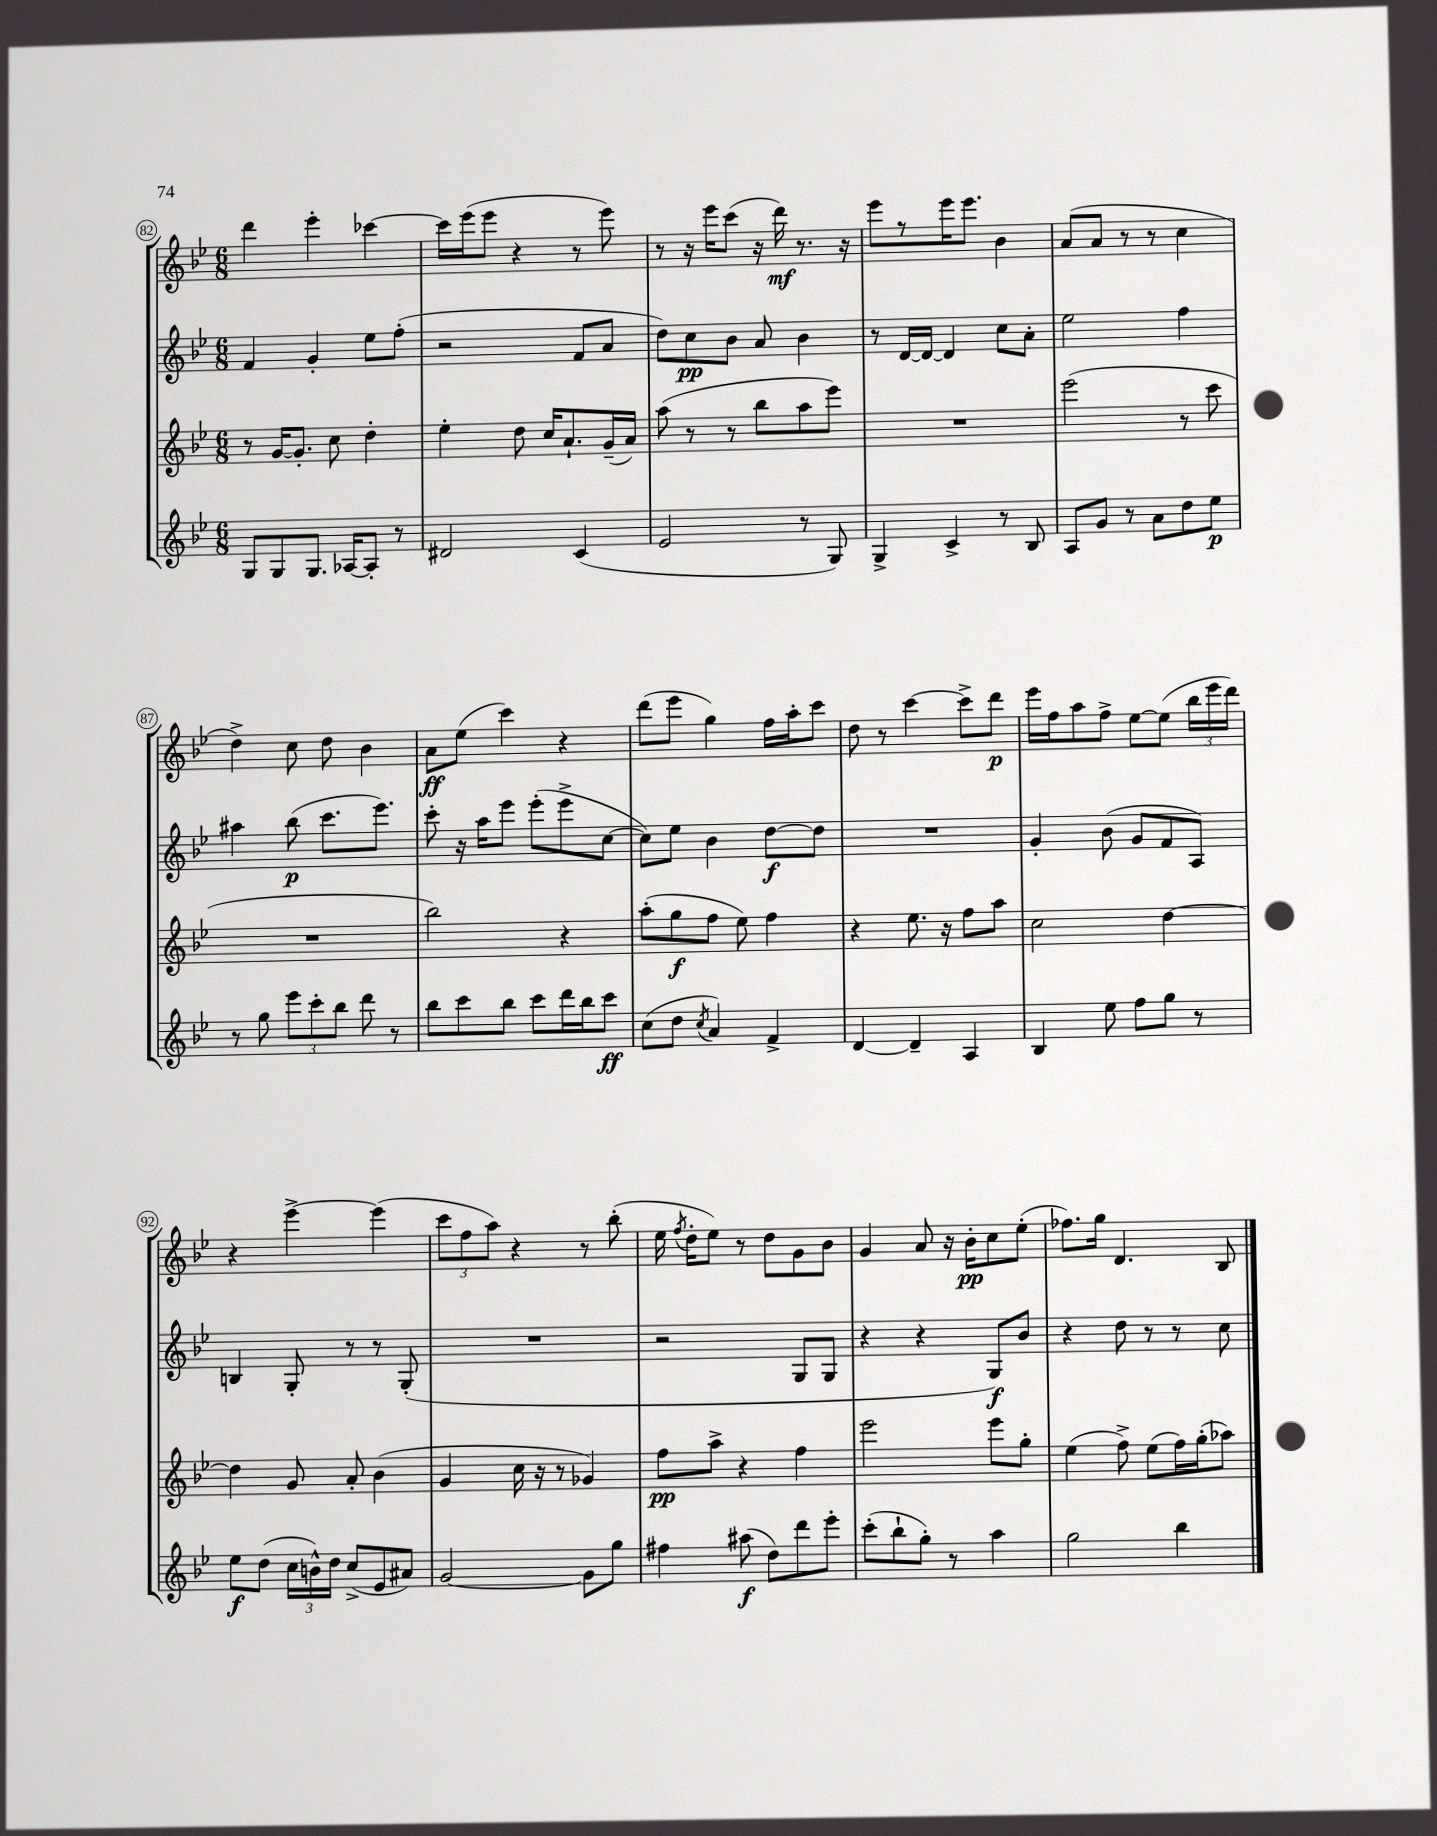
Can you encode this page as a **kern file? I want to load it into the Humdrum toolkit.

**kern	**dynam	**kern	**dynam	**kern	**dynam	**kern	**dynam
*part4	*part4	*part3	*part3	*part2	*part2	*part1	*part1
*staff4	*staff4	*staff3	*staff3	*staff2	*staff2	*staff1	*staff1
*clefG2	*	*clefG2	*	*clefG2	*	*clefG2	*
*k[b-e-]	*	*k[b-e-]	*	*k[b-e-]	*	*k[b-e-]	*
*M6/8	*	*M6/8	*	*M6/8	*	*M6/8	*
=82	=82	=82	=82	=82	=82	=82	=82
8G/L	.	8r	.	4f/	.	4ddd\	.
8G/	.	[16g/KL	.	.	.	.	.
.	.	8.g'/J]	.	.	.	.	.
8.G/J	.	.	.	4g'/	.	4eee-'\	.
.	.	8cc\	.	.	.	.	.
[16A-X/KL	.	.	.	.	.	.	.
8A-'/J]	.	4dd'\	.	8ee-\L	.	[4ccc-X\	.
8r	.	.	.	(8ff'\J	.	.	.
=83	=83	=83	=83	=83	=83	=83	=83
2d#X/	.	4ee-'\	.	2r	.	16ccc-\LL]	.
.	.	.	.	.	.	(16eee-\J	.
.	.	.	.	.	.	8eee-\J	.
.	.	8dd\	.	.	.	4r	.
.	.	16cc/KL	.	.	.	.	.
.	.	8.a`/	.	.	.	.	.
(4c/	.	.	.	8f/L	.	8r	.
.	.	(16g~/L	.	8a/J	.	8eee-\)	.
.	.	16a/JJ)	.	.	.	.	.
=84	=84	=84	=84	=84	=84	=84	=84
2e-/	.	(8aa\	.	8dd\L)	.	8r	.
.	.	8r	.	8cc\	pp	16r	.
.	.	.	.	.	.	16eee-\KL	.
.	.	8r	.	8b-\J	.	(8ccc\J	.
.	.	8bb-\L	.	8a/	.	16r	.
.	.	.	.	.	.	16ddd\)	mf
8r	.	8aa\	.	4b-\	.	8.r	.
8G/)	.	8eee-\J)	.	.	.	.	.
.	.	.	.	.	.	16r	.
=85	=85	=85	=85	=85	=85	=85	=85
4G^/	.	2.r	.	8r	.	8eee-\L	.
.	.	.	.	[16d/LL	.	8r	.
.	.	.	.	16d/JJ_	.	.	.
4c^/	.	.	.	4d/]	.	16eee-\K	.
.	.	.	.	.	.	8.eee-\J	.
8r	.	.	.	8cc\L	.	4b-\	.
8B-/	.	.	.	8a'\J	.	.	.
=86	=86	=86	=86	=86	=86	=86	=86
8A/L	.	(2eee-\	.	2ee-\	.	(8a/L	.
8g/J	.	.	.	.	.	8a/J	.
8r	.	.	.	.	.	8r	.
8a\L	.	.	.	.	.	8r	.
8dd\	.	8r	.	4ff\	.	4cc\	.
8ee-\J	p	8ccc\	.	.	.	.	.
!!LO:LB:g=z
=87	=87	=87	=87	=87	=87	=87	=87
8r	.	2.r	.	4aa#X\	.	4dd^\)	.
8gg\	.	.	.	.	.	.	.
12eee-\L	.	.	.	(8bb-\	p	8cc\	.
12ccc'\	.	.	.	.	.	.	.
.	.	.	.	8.ccc\L	.	8dd\	.
12bb-\J	.	.	.	.	.	.	.
8ddd\	.	.	.	.	.	4b-\	.
.	.	.	.	8.eee-\J)	.	.	.
8r	.	.	.	.	.	.	.
=88	=88	=88	=88	=88	=88	=88	=88
8bb-\L	.	2bb-\)	.	8ccc'\	.	8a\L	ff
8ccc\	.	.	.	16r	.	(8ee-\J	.
.	.	.	.	16aa\KL	.	.	.
8bb-\J	.	.	.	8eee-\J	.	4ccc\)	.
8ccc\L	.	.	.	(8eee-'\L	.	.	.
16ddd\L	.	4r	.	8eee-^\	.	4r	.
16bb-\J	.	.	.	.	.	.	.
8ccc\J	ff	.	.	[8cc\J	.	.	.
=89	=89	=89	=89	=89	=89	=89	=89
(8cc\L	.	(8aa'\L	.	8cc\L])	.	(8ddd\L	.
8dd\J	.	8gg\	f	8ee-\J	.	8eee-\J	.
8qcc/	.	.	.	.	.	.	.
4a/)	.	8ff\J	.	4b-\	.	4gg\)	.
.	.	8ee-\)	.	.	.	.	.
4f^/	.	4ff\	.	[8dd\L	f	16ff\LL	.
.	.	.	.	.	.	16aa'\J	.
.	.	.	.	8dd\J]	.	8ccc\J	.
=90	=90	=90	=90	=90	=90	=90	=90
[4d/	.	4r	.	2.r	.	8dd\	.
.	.	.	.	.	.	8r	.
4d~/]	.	8.ee-\	.	.	.	[4ccc\	.
.	.	16r	.	.	.	.	.
4A/	.	8ff\L	.	.	.	8ccc^\L]	.
.	.	8aa\J	.	.	.	8ddd\J	p
=91	=91	=91	=91	=91	=91	=91	=91
4B-/	.	2cc\	.	4g'/	.	16eee-\LL	.
.	.	.	.	.	.	16ff\J	.
.	.	.	.	.	.	8aa\	.
8ee-\	.	.	.	(8b-\	.	8ff^\J	.
8ff\L	.	.	.	8g/L	.	[8ee-\L	.
8gg\J	.	[4dd\	.	8f/	.	(8ee-\J]	.
8r	.	.	.	8A/J)	.	24bb-\LL	.
.	.	.	.	.	.	24eee-\	.
.	.	.	.	.	.	24ddd\JJ)	.
!!LO:LB:g=z
=92	=92	=92	=92	=92	=92	=92	=92
8ee-\L	f	4dd\]	.	4Bn/	.	4r	.
(8dd\J	.	.	.	.	.	.	.
24cc\LL	.	8g/	.	8G'/	.	[4eee-^\	.
24bn^^\)	.	.	.	.	.	.	.
24dd\JJ	.	.	.	.	.	.	.
(8cc^/L	.	8a'/	.	8r	.	.	.
8e-/	.	(4b-\	.	8r	.	(4eee-\]	.
8a#X/J)	.	.	.	(8G'/	.	.	.
=93	=93	=93	=93	=93	=93	=93	=93
[2g/	.	4g/	.	2.r	.	12ccc\L	.
.	.	.	.	.	.	12ff\	.
.	.	.	.	.	.	12aa\J)	.
.	.	16cc\	.	.	.	4r	.
.	.	16r	.	.	.	.	.
.	.	8r	.	.	.	.	.
8g\L]	.	4g-X/)	.	.	.	8r	.
8gg\J	.	.	.	.	.	(8bb-'\	.
=94	=94	=94	=94	=94	=94	=94	=94
4ff#X\	.	8ff\L	pp	2r	.	16ee-\	.
.	.	.	.	.	.	8qff/	.
.	.	.	.	.	.	16dd'\KL	.
.	.	8aa^\J	.	.	.	8ee-\J)	.
(8aa#X\	f	4r	.	.	.	8r	.
8dd\L)	.	.	.	.	.	8dd\L	.
8ddd\	.	4ff\	.	8G/L	.	8g\	.
8eee-'\J	.	.	.	8G/J	.	8b-\J	.
=95	=95	=95	=95	=95	=95	=95	=95
(8ccc'\L	.	2eee-\	.	4r	.	4g/	.
8bb-`\	.	.	.	.	.	.	.
8gg'\J)	.	.	.	4r	.	8a/	.
8r	.	.	.	.	.	16r	.
.	.	.	.	.	.	16b-'\KL	pp
4aa\	.	8eee-\L	.	8G/L)	f	8cc\	.
.	.	8gg'\J	.	8b-/J	.	(8ee-'\J	.
=96	=96	=96	=96	=96	=96	=96	=96
2gg\	.	(4ee-\	.	4r	.	8.ff-X\L)	.
.	.	.	.	.	.	16gg\Jk	.
.	.	8ff^\)	.	8dd\	.	4.d/	.
.	.	(8ee-\L	.	8r	.	.	.
4bb-\	.	16ff\L)	.	8r	.	.	.
.	.	(16gg'\J	.	.	.	.	.
.	.	8aa-X\J)	.	8cc\	.	8B-/	.
==	==	==	==	==	==	==	==
*-	*-	*-	*-	*-	*-	*-	*-
